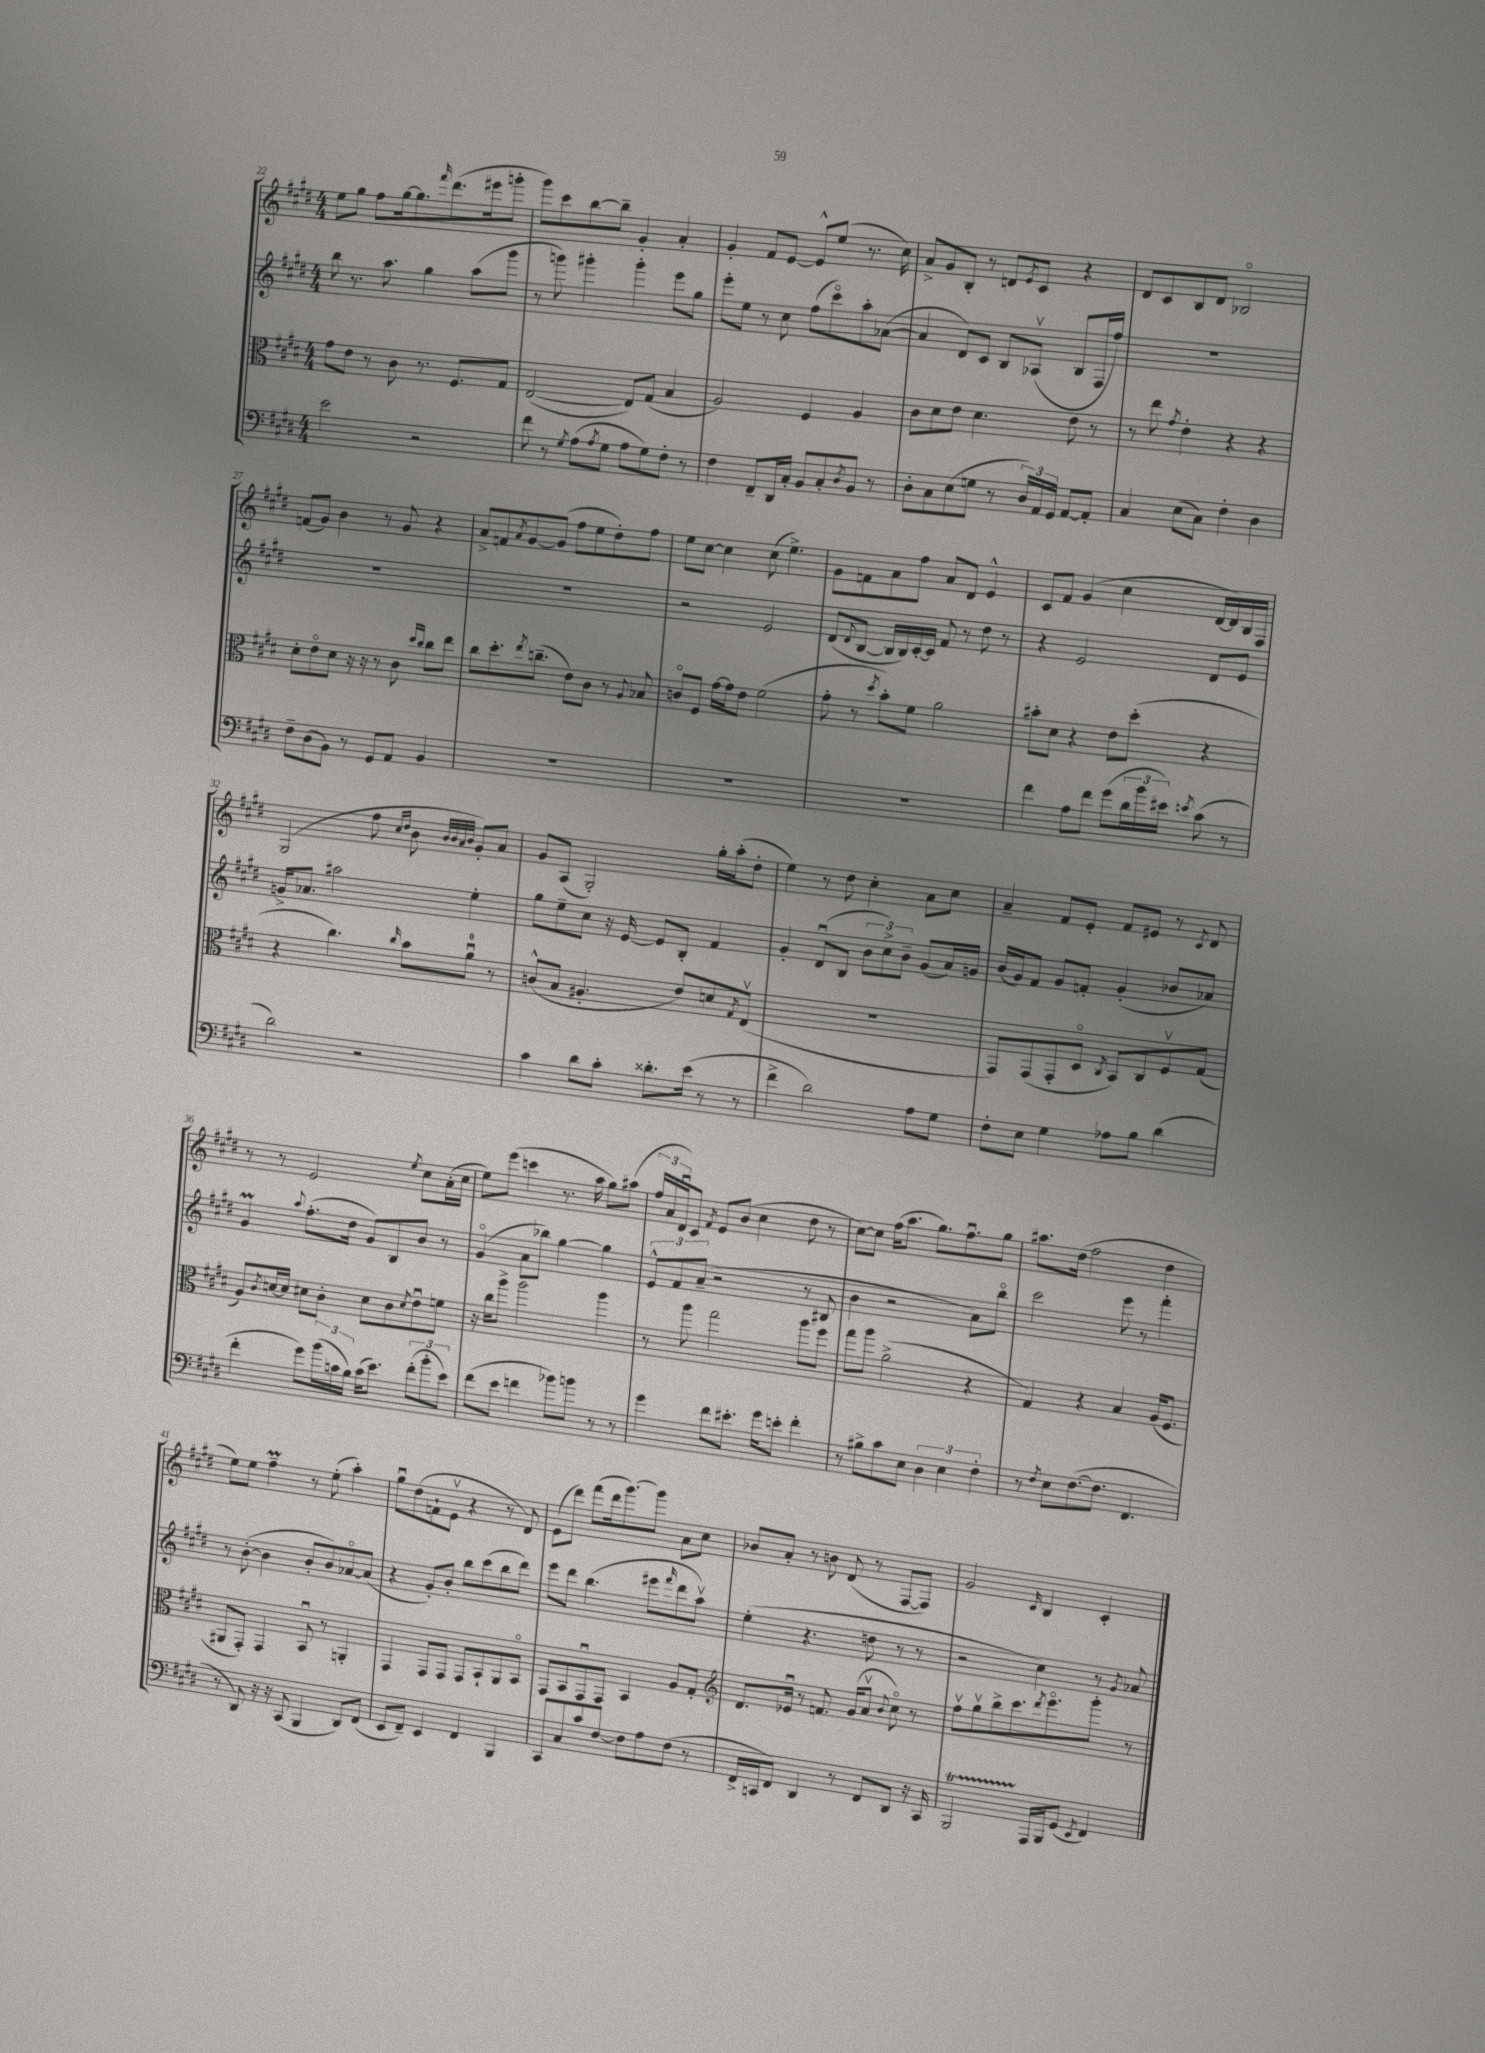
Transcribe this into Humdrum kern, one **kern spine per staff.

**kern	**kern	**kern	**kern
*part4	*part3	*part2	*part1
*staff4	*staff3	*staff2	*staff1
*clefF4	*clefC3	*clefG2	*clefG2
*k[f#c#g#d#]	*k[f#c#g#d#]	*k[f#c#g#d#]	*k[f#c#g#d#]
*M4/4	*M4/4	*M4/4	*M4/4
=22	=22	=22	=22
2e\	8g#\L	8bb\	8ee\L
.	8e\J	8.r	8gg#\J
.	8r	.	8ff#\L
.	.	8.aa\	.
.	8c#\	.	[16gg#\k
.	.	.	8.gg#\]
2r	8.r	4gg#\	.
.	.	.	16qqfff#/
.	.	.	(8.ddd#\
.	8.F#/L	.	.
.	.	(8aa\L	.
.	.	.	16eee#X\k
.	8G#/J	8ggg#\J	8gggn'\J
=23	=23	=23	=23
8f#\	([2E/	8r	8ggg#\L)
8r	.	8gggn\)	8ccc#\
8qG#/	.	.	.
(8A\L	.	4ggg#X'\	[8bb\
8qA/	.	.	.
8G#\J	.	.	8bb~\J]
8A\L	8E/L])	4ggg#'\	4g#'/
8G#\)	(8G#/J	.	.
8F#'\J	4B/	8eee\L	4a'/
8r	.	8gg#\J	.
=24	=24	=24	=24
4F#\	2A/)	8eee'\L	4g#'/
.	.	8ee\J	.
8FF#~/L	.	8r	8f#/L
16DD#/L	.	8cc#\	[8e/J
16C#'/JJ	.	.	.
8BB/L	4F#/	(8ff#\L	8e^^/L]
8C#'/	.	8ccc#\)	(8ee/J
8qD#/	.	.	.
8BB/J	4A/	8aa'\	8.r
8r	.	([8a-X\J	.
.	.	.	16cc#\)
=25	=25	=25	=25
8D#'\L	8c#\L	4a-/]	8a^/L
8C#\	8d#\	.	8g#/
(8E\	8e\J	8d#/L)	8B'/J
8Gn\J	4.d#\	8c#/J	8r
8r	.	8B/L	8dn/L
.	.	.	8qe/
24D#/LL)	.	(8A-Xv/J	8c#/J
24AA/	.	.	.
24GG#/JJ	.	.	.
[8AA/L	8e\	8B/L	4r
8AA'/J]	8r	16F#/L	.
.	.	16ff#/JJ)	.
=26	=26	=26	=26
4C#/	8r	1r	8d#/L
.	8ee\	.	8c#/
.	8qg#/	.	.
(8E\L	4e'\	.	8B/
8C#\J)	.	.	8d#/J
4F#'\	4r	.	2B-X/
4D#\	4r	.	.
!!LO:LB:g=z
=27	=27	=27	=27
8F#~\L	8d#'\L	1r	(8fn/L
(8D#\	8e\	.	8g#/J)
8BB\J)	8d#\J	.	4b\
8r	16r	.	.
.	16r	.	.
8GG#/L	8r	.	8r
8AA/J	8c#\	.	8g#/
.	16qqdd#/LL	.	.
.	16qqcc#/JJ	.	.
4BB/	8cc#\L	.	4r
.	8ee\J	.	.
=28	=28	=28	=28
1r	8cc#\L	1r	8a^/L
.	8.dd#'\	.	8fn/
.	.	.	8qa/
.	.	.	[8g#/
.	8qee/	.	.
.	(8.ccn~\J	.	.
.	.	.	(8g#/J]
.	8e\L)	.	8ff#\L
.	8c#\J	.	8ee\
.	8r	.	8dd#'\)
.	8qqA/	.	.
.	8B-X/	.	8ff#\J
=29	=29	=29	=29
1r	8cn/L	2r	8ee\L
.	8F#/J	.	[8cc#\J
.	[16g#\LL	.	4cc#\]
.	16g#\J]	.	.
.	8e\J	.	.
.	(2f#\	2e/	(8cc#\
.	.	.	4.ee^\)
=30	=30	=30	=30
1r	8g#'\	(8d#/L	8g#\L
.	.	8qqd#/	.
.	8r	[8B/J	8fn\
.	8qdd#/	.	.
.	8b'\L)	16B/LL]	8a\
.	.	16B/)	.
.	8f#\J	[16c#'/	8ff#\J
.	.	16c#/JJ]	.
.	2a\	8f#/	8a/L
.	.	8r	8d#/J
.	.	8dd#\	4e^^/
.	.	8r	.
=31	=31	=31	=31
4f#\	8b#X'\L	4r	8c#/L
.	8d#\J	.	8f#/J
8A\L	4r	2e/	(4g#/
8f#\J	.	.	.
(8g#\L	8e\L	.	4cc#\
24d#\L	(8dd#'\J	.	.
24b\	.	.	.
24e#X\JJ)	.	.	.
8qen/	.	.	.
(8c#\	4r	8d#/L	[16d#/LL
.	.	.	16d#/])
8r	.	8e/J	16B/
.	.	.	16F#/JJ
!!LO:LB:g=z
=32	=32	=32	=32
2d#\)	4r	16gn^/KL	(2G#/
.	.	8.a-X/J	.
.	4.cc#\)	2aa#X\	.
2r	.	.	8ff#\
.	.	.	16qqcc#/LL
.	16qqcc#/	.	16qqdd#/JJ
.	8b\L	.	8b\
.	.	.	32qqb/LLL
.	.	.	32qqb/
.	.	.	32qqa/
.	.	.	32qqb/JJJ
.	8au\J	4ee'\	8g#'/L)
.	8r	.	8a/J
=33	=33	=33	=33
4c#\	(8cn^^/L	8gg#\L	8g#/L
.	8B/J	8ee~\	(8A/J
8d#\L	4.A#X'/	8cc#\J	2G#'/)
8c#'\J	.	16r	.
.	.	[16e/	.
8.d##X'\L	.	8e/L]	.
.	8e/L)	8B'/J	.
(16e\Jk	.	.	.
8r	8dn/	4f#/	16gg#'\LL
.	.	.	(16aa'\J
.	8qG#/	.	.
8r	(8Ev/J	.	8dd#'\J
=34	=34	=34	=34
4f#^\	1r	4g#'/	4ee\)
2d#\)	.	(8d#u/L	8r
.	.	8B/J	8dd#\
.	.	12b\L	4cc#'\
.	.	12cc#^\)	.
.	.	12b~\J	.
8A\L	.	(8g#/L	8a\L
8G#\J	.	16a/L)	8cc#\J
.	.	16gn/JJ	.
=35	=35	=35	=35
8F#'\L	8GG#/L)	(16b/LL	4a~/
.	.	16g#/J)	.
8E\J	(8GG#/	8f#/J	.
4G#\	8GG#'/	8g#/L	8f#/L
.	8D#/J	8fn'/J	8e'/J
.	8qC#/	.	.
8A-X\L	8BB/L)	(4g#'/	8f#/L
8B\J	8C#/	.	8e#X/J
(4d#\	8F#v/	8b-X/L	8r
.	.	.	8qc#/
.	(8G#/J	8a-X/J)	8d#/
!!LO:LB:g=z
=36	=36	=36	=36
4f#'\	8A/L)	4g#m/	8r
.	8qc#/	.	.
.	[16dn/L	.	8r
.	16d/JJ]	.	.
.	.	8qqaa/	.
8g#\L)	8d#X\L	(8.ff#'\L	2e/
(24b\L	8c#'\J	.	.
24cn\	.	.	.
.	.	16dd#\Jk	.
24B\JJ)	.	.	.
(16c\KL	8d#\L	8g#/L)	.
8.e\J)	.	.	.
.	8c#\	8B/	.
.	8qd#/	.	8qee/
(12f#'\L	8eu\	8b/J	8cc#\L
12b'\	.	.	.
.	8fn\J	8r	(16a'\L
12e\J)	.	.	.
.	.	.	16cc#\JJ
=37	=37	=37	=37
(8f#\L	16r	(4g#/	8ee\L)
.	16cc#\KL	.	.
8e\J	8aa^\J	.	(8eee\J
4fn\	2aa\	8a\L	4cccn\
.	.	8bb-X\J)	.
8b-X\L)	.	[4gg#\	8.r
8bn\J	.	.	.
.	.	.	16aa\
8r	4aa\	4gg#\]	8gg#\L)
8r	.	.	(8aa#X\J
=38	=38	=38	=38
4g#\	8r	12e^^/L	24ff#/LL
.	.	.	24a/
.	.	12f#/	24d#u/J)
.	8aa\	.	8c#/J
.	.	(12a~/J	.
.	.	.	8qf#/
8f#\L	2gg#\	2r	8e/L
8.e#X'\J	.	.	(8b/J
.	.	.	4cc#\
16g#\KL	.	.	.
8en'\J	.	.	.
4f#'\	8aa\L	8r	8dd#\
.	8ff#\J	8B#X/	8r
=39	=39	=39	=39
8r	8gg#\L	4b\	[8cc#\L)
8B#X^\L	8aa\J	.	8cc#\J]
8c#\	(2a^\	2r	(16ff#\KL
.	.	.	8.aa\J
8E\J	.	.	.
6D#\	.	.	8.gg#\L)
6E\	.	.	.
.	.	.	8.ff#u\
.	4r	8a\L)	.
6F#'\	.	.	.
.	.	8bb\J	8gg#\J
=40	=40	=40	=40
8r	4G#/)	2ccc#\	8.aa#X\L
8qF#/	.	.	.
8E\L	.	.	.
.	.	.	(16dd#\Jk
([8.F#\	4r	.	2ff#\
8.F#\J]	.	.	.
.	4B/	8eee\	.
4.FF#/	.	8r	.
.	(16A/KL	4fff#'\	4dd#\
.	8.F#/J	.	.
!!LO:LB:g=z
=41	=41	=41	=41
8r	8AA#X/L	8r	8ee\L)
8DD#/)	8GG#'/J)	([8b'\	8ee\J
16r	4GG#/	4b\]	4ff#M~\
16r	.	.	.
(8CC#/	.	.	.
4BBB/	8BBu/	8b'/L	8r
.	8r	8b/)	(8ee'\
8DD#/L)	4AAn'/	[8a-X/	4aa'\)
(8FF#/J	.	(8a-/J]	.
=42	=42	=42	=42
8EE/L	4GG#/	4r	8gg#u\L
8FF#~/J)	.	.	(8dd#\
4EE/	8GG#/L	8g#'/L)	8fn`\
.	8GG#/J	8b'/J	8ev\J
4FF#/	8GG#/L	8bb\L	4r
.	8BB`/	(8ccc#\	.
4BBB/	8AA/	8bb\	8r
.	8BB/J	8ddd#\J)	8d#/)
=43	=43	=43	=43
8CC#/L	8GG#/L	8eee\L	(8e\L
8C#/	8BB/	8ddd#\J	8ddd#\J)
8c#/	8GG#u/	(4.bb\	(8fff#\L
[8F#/J	8GG#/J	.	16ddd#\k
.	.	.	[8.ggg#\)
8F#\L]	4BB/	.	.
8A\	.	8eee#X\L	8ggg#\J]
.	.	16qqfff#/	.
(8F#\J	8A/L	8ddd#\	8a\L
8r	8G#'/J	8aav\J)	8cc#\J
=44	=44	=44	=44
*	*clefG2	*	*
16FF#^/LL	8.d#/L	(4ee'\	8b-X/L
16CCn/J	.	.	.
8FF#/J)	.	.	8a'/J
.	16e-Xu/Jk	.	.
4DD#/	8r	4.r	8r
.	8.fn/	.	8bn\
8r	.	.	(8d#/
.	(16g#/KL	.	.
8FF#/L	8av/J	8ddn\	8r
.	8qqb/	.	.
8DD#/J	8cc#\)	8r	[8F#/L
16r	8r	8r	8F#/J])
16CC/	.	.	.
=45	=45	=45	=45
2BBBT/	8ff#v\L	2r	2g#/
.	8gg#v\	.	.
.	8bb^\	.	.
.	8.ccc#\	.	.
.	.	.	16qqc#/
16AAA/LL	.	4cc#\)	4B/
.	8qddd#/	.	.
16BBB/J	8.eee\	.	.
(8GG#/J	.	.	.
8qEE/	.	.	.
4FF#/)	8ggg#'\J	8r	4c#'/
.	.	8qg#/	.
.	8r	8a-X/	.
==	==	==	==
*-	*-	*-	*-
